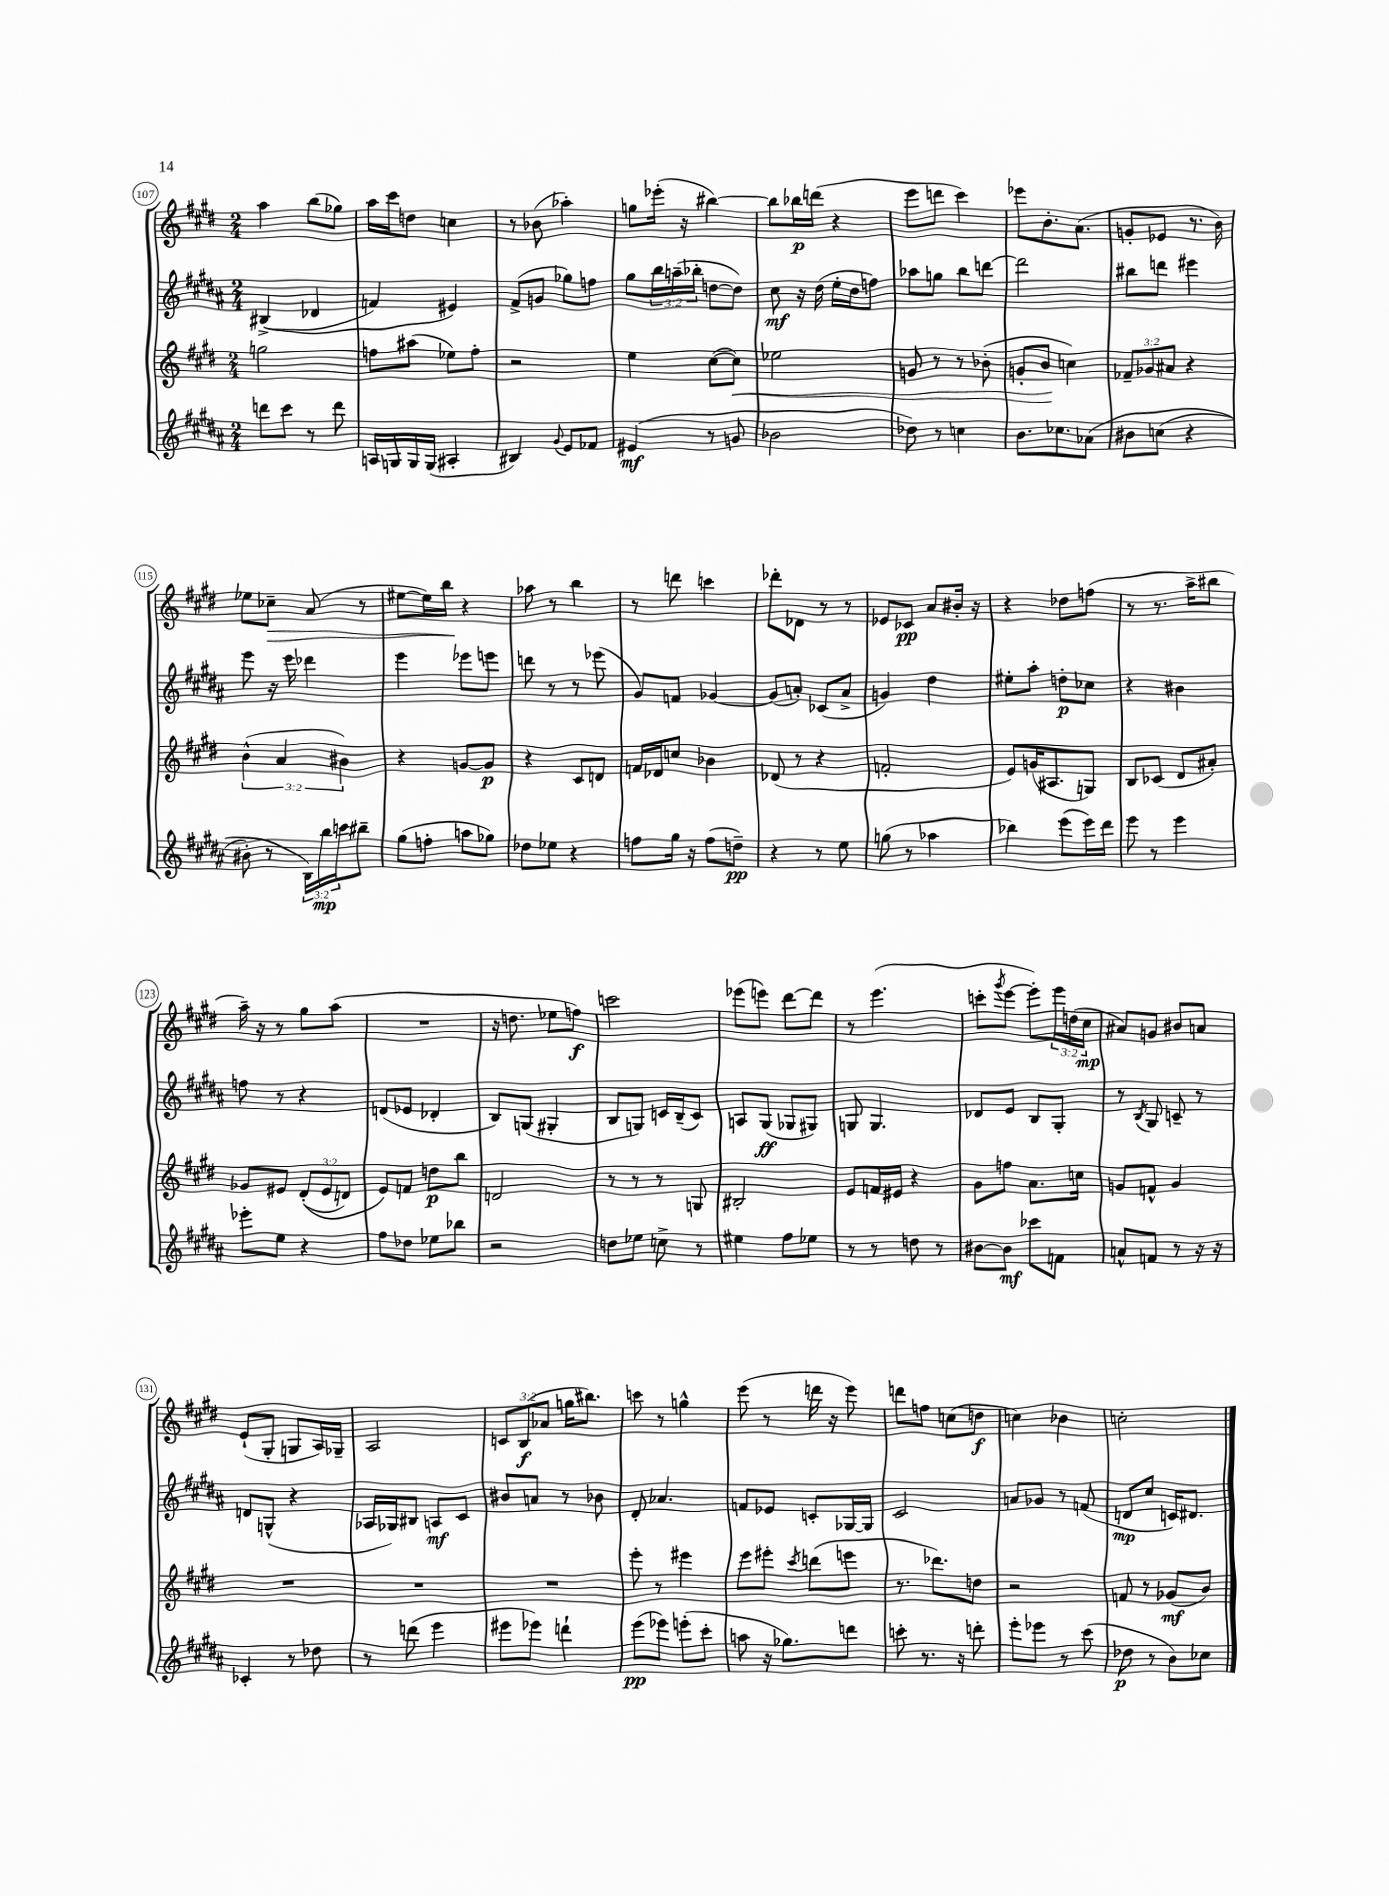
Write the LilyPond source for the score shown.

<<
\new StaffGroup <<
\new Staff = "s0" {
    \clef treble \key e \major \numericTimeSignature \time 2/4 \override Staff.TupletNumber.text = #tuplet-number::calc-fraction-text
    a''4 b''8( ges''8) |
    a''16 cis'''16 d''8 c''4 |
    r8 bes'8( aes''4-.) |
    g''8 ees'''16-.( r16 bis''4~) |
    bis''8 bes''16\p d'''16( r4 |
    e'''8 d'''8 cis'''4) |
    ees'''8 b'8.-. a'8.( |
    g'8-. ees'8 r8. b'16) |
    ees''8 ces''8--\> a'8( r8 |
    eis''8~ eis''16) b''16\! r4 |
    aes''8 r8 b''4 |
    r8 d'''8 c'''4 |
    des'''8-. des'8 r8 r8 |
    ees'8 ces'8\pp a'8 bis'16-. r16 |
    r4 des''8 f''8( |
    r8 r8. a''16-> bis''8 |
    a''16--) r16 r8 gis''8 a''8( |
    R2 |
    r16 d''8. ees''8 f''8\f) |
    c'''2 |
    ees'''8( e'''8) dis'''8~ dis'''8 |
    r8 e'''4.( |
    c'''8-. \acciaccatura { gis'''8 } e'''8~ e'''8-.) \tuplet 3/2 { e'''16 d''16( cis''16\mp } |
    ais'8) g'8 bis'8 a'8 |
    e'8-!( gis8-. g8 a16) ges16-- |
    a2 |
    \tuplet 3/2 { c'8 b8\f( aes'8 } g''16 bis''8.) |
    c'''8 r8 g''4-^ |
    e'''8( r8 d'''16 r16 e'''8) |
    d'''8 f''8 c''8( d''8\f |
    c''4) bes'4 |
    c''2-. \bar "|." |
}
\new Staff = "s1" {
    \clef treble \key b \major \numericTimeSignature \time 2/4 \override Staff.TupletNumber.text = #tuplet-number::calc-fraction-text
    bis4->(\( des'4 |
    f'4) eis'4\) |
    fis'8->( g'8 ges''8) f''8 |
    gis''8 \tuplet 3/2 { b''16 a''16--( bes''16-. } d''8~ d''8) |
    cis''8\mf r16 dis''16( e''16-. dis''16 f''8) |
    aes''8 g''8 b''8 d'''8~ |
    d'''2 |
    bis''8 d'''8 eis'''4 |
    e'''8 r16 e'''16 des'''4 |
    e'''4 ees'''8 e'''8 |
    d'''8 r8 r8 ees'''8( |
    gis'8) f'8 ges'4~ |
    ges'8( a'8-.) ces'8( a'8-> |
    g'4) dis''4 |
    eis''8-. ais''8-. d''8-.\p ces''8 |
    r4 bis'4 |
    f''8 r8 r4 |
    d'8( ees'8 des'4-. |
    b8) g8( gis4-. |
    b8 g8) c'16 b16--( c'8) |
    a8 gis8\ff( ges8 gis8) |
    g8 g4. |
    des'8 e'8 b8 gis8-. |
    r8 \acciaccatura { b8 } gis8 c'8-- r8 |
    d'8 g8-^( r4 |
    aes16 ges16) bis8 a8\mf cis'8 |
    bis'8 a'8 r8 bes'8 |
    dis'8-. aes'4. |
    f'8 ees'8 c'8-. ges16~ ges16 |
    cis'2 |
    a'8 ges'8 r8 f'8( |
    d'8\mp cis''8 c'16) dis'8. \bar "|." |
}
\new Staff = "s2" {
    \clef treble \key e \major \numericTimeSignature \time 2/4 \override Staff.TupletNumber.text = #tuplet-number::calc-fraction-text
    g''2 |
    f''8 ais''8( ees''8) f''8-. |
    r2 |
    e''4 cis''8~( cis''8\<) |
    ees''2 |
    g'8 r8 r8 bes'8-.( |
    g'8-. b'8\! c''4) |
    \tuplet 3/2 { fes'8-- ges'8 ais'8 } r4 |
    \tuplet 3/2 { b'4-^( a'4 bis'4) } |
    r4 g'8~ g'8\p |
    r4 cis'8 d'8 |
    f'16 des'16 c''8 bes'4 |
    des'8( r8 r4 |
    f'2-. |
    e'8) g'16( ais8. g8) |
    b8 ces'8( dis'8 ais'8-.) |
    ges'8 eis'8 \tuplet 3/2 { dis'8-.(\( eis'8 d'8) } |
    e'8\) f'8 d''8\p b''8 |
    d'2 |
    r8 r8 r8 g8 |
    bis2-. |
    e'8 f'16 eis'16 r4 |
    gis'8 f''8 a'8. c''16 |
    g'8 f'8-^ g'4 |
    R2 |
    R2 |
    R2 |
    e'''8-. r8 eis'''4 |
    e'''8 eis'''8-. \acciaccatura { cis'''8 } d'''8( e'''8 |
    r8. des'''8.) d''8 |
    r2 |
    f'8 r8 ges'8\mf( b'8) \bar "|." |
}
\new Staff = "s3" {
    \clef treble \key b \major \numericTimeSignature \time 2/4 \override Staff.TupletNumber.text = #tuplet-number::calc-fraction-text
    d'''8 cis'''8 r8 d'''8 |
    a16 g16 g16 g16( ais4-. |
    bis4) \appoggiatura { gis'8 } e'8 fes'8 |
    eis'4\mf( r8 g'8 |
    bes'2 |
    des''8) r8 c''4 |
    b'8. ces''8. aes'8\( |
    bis'8 c''8( r4 |
    bis'8-.) r8 \tuplet 3/2 { b16\) b''16\mp c'''16 } bis''8-- |
    gis''8( f''8-. a''8 ges''8) |
    des''8 ees''8 r4 |
    f''8 gis''16 r16 f''8( d''8--\pp) |
    r4 r8 e''8 |
    g''8( r8 aes''4 |
    bes''4) e'''8( e'''16) dis'''16 |
    e'''8 r8 e'''4 |
    ees'''8-. e''8 r4 |
    fis''8 des''8 ees''8 bes''8 |
    r2 |
    d''8 ees''8 c''8-> r8 |
    eis''4 fis''8 ees''8 |
    r8 r8 d''8 r8 |
    bis'8~ bis'8\mf ces'''8 f'8 |
    a'8-^ f'8 r8 r16 r16 |
    ces'4-. r8 des''8 |
    r8 d'''8( e'''4 |
    eis'''8 ees'''8) d'''4-! |
    e'''8\pp( ees'''8) e'''8-.( cis'''8-. |
    a''8 r16 ges''8.) d'''8 |
    c'''8-. r8. r16 d'''8-. |
    e'''8-. ees'''8 r8 cis'''8( |
    des''8\p r8 b'8) ces''8 \bar "|." |
}
>>
>>
\layout { \context { \Score currentBarNumber = #107 \override BarNumber.stencil = #(make-stencil-circler 0.1 0.3 ly:text-interface::print) } }
